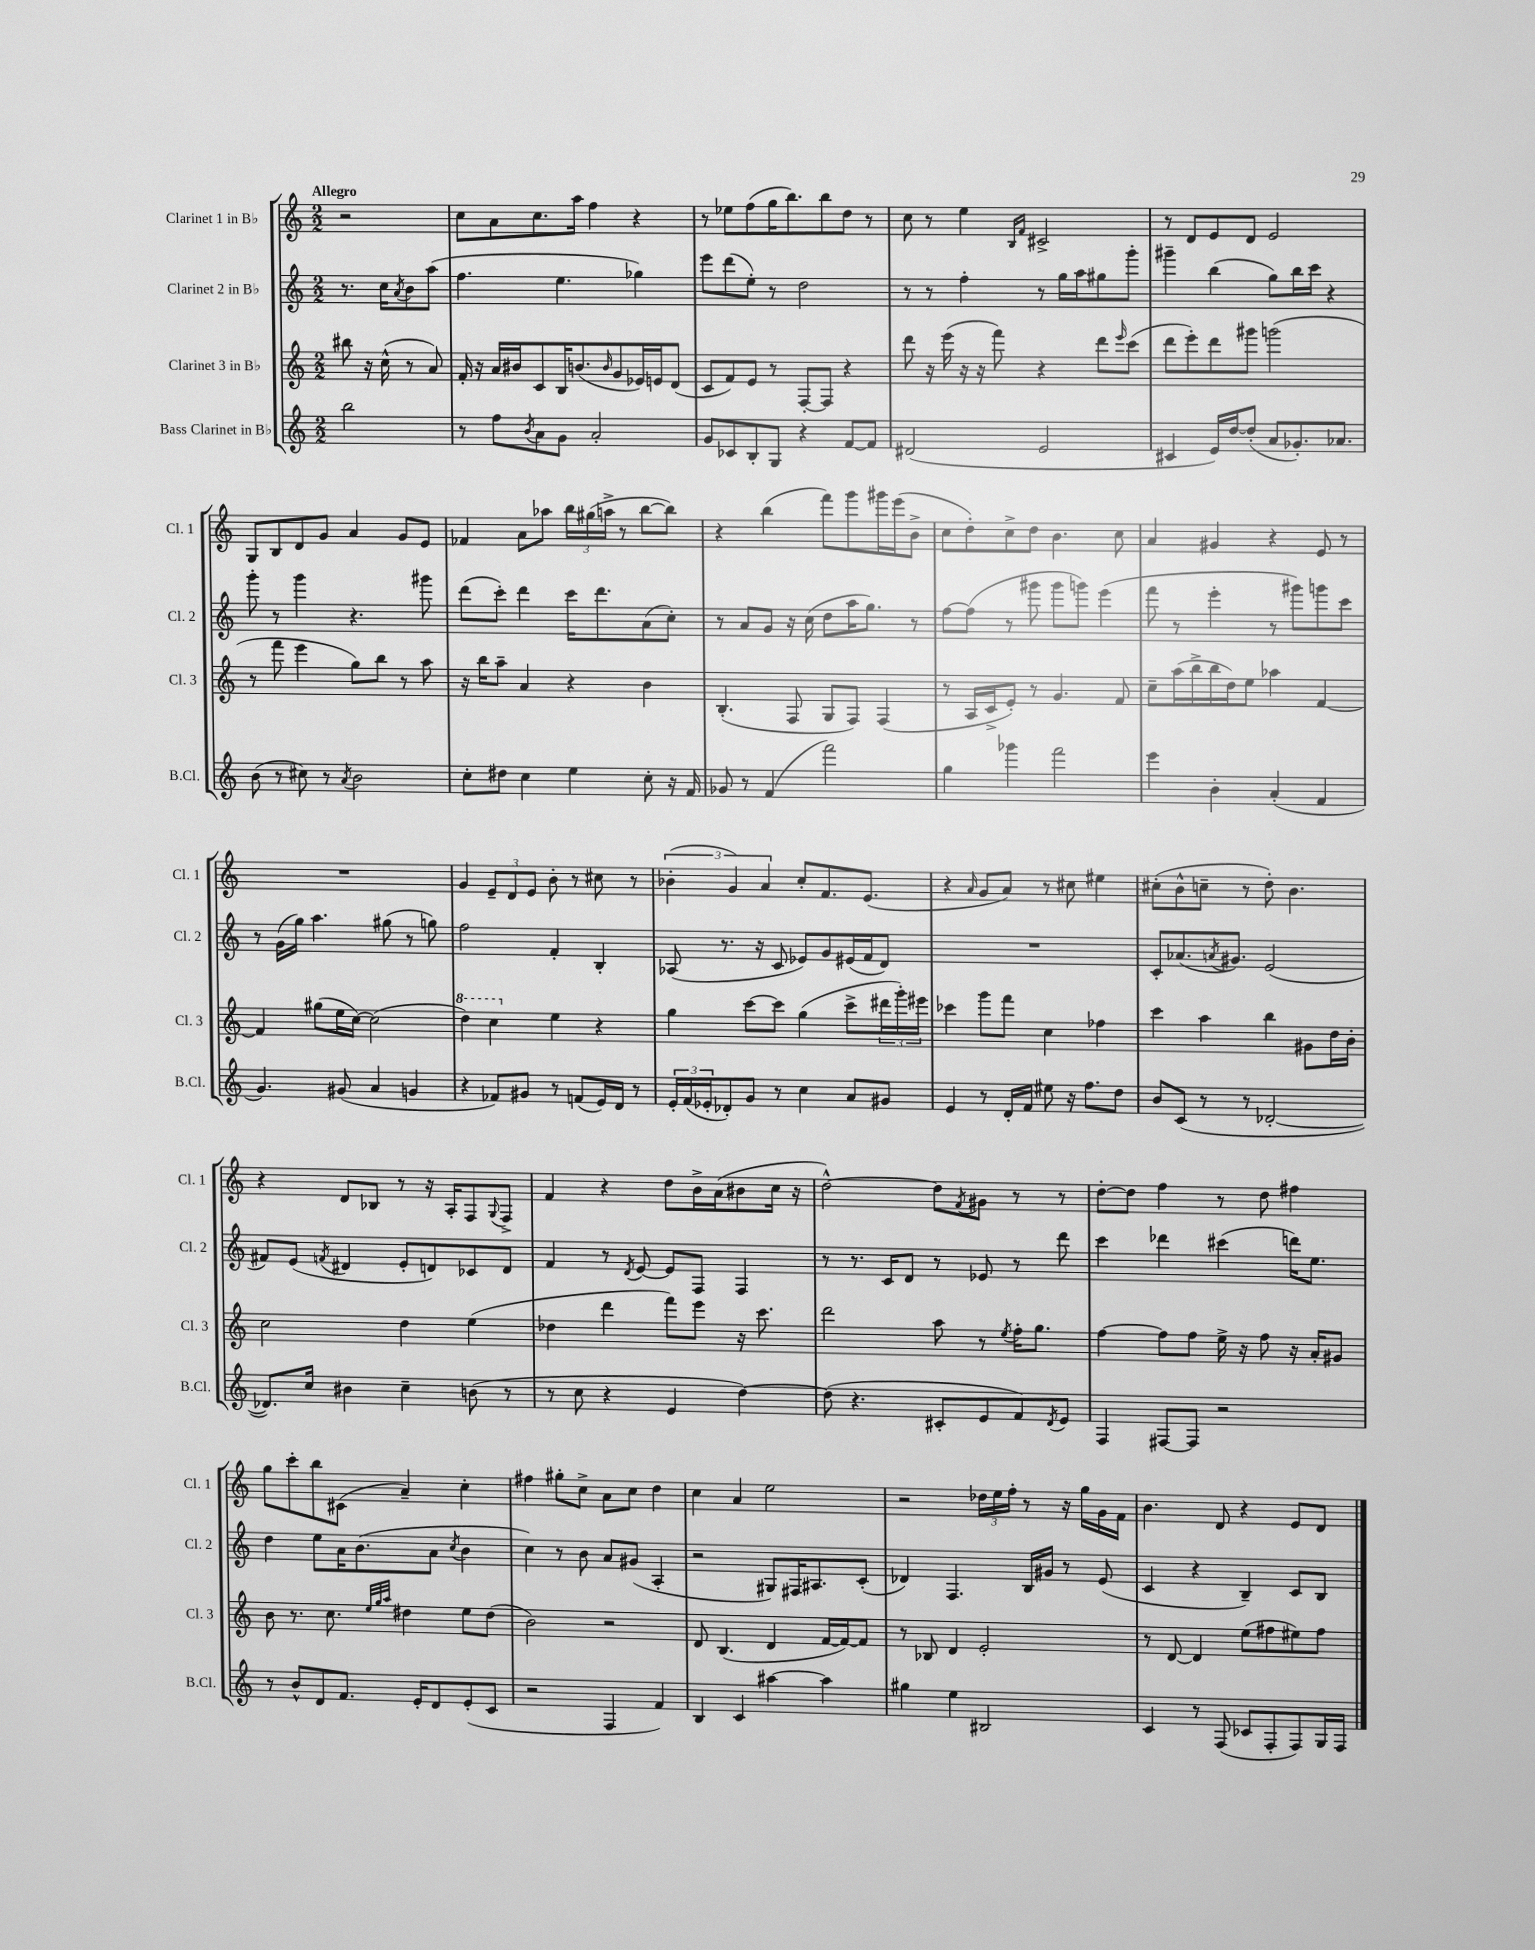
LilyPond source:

<<
\new StaffGroup <<
\new Staff = "s0" \with { instrumentName = "Clarinet 1 in Bb" shortInstrumentName = "Cl. 1" } {
    \clef treble \key c \major \numericTimeSignature \time 2/2 \partial 2 \tempo "Allegro"
    r2 |
    c''8 a'8 c''8. a''16 f''4 r4 |
    r8 ees''8 f''8( g''16 b''8.) b''8 d''8 r8 |
    c''8 r8 e''4 \grace { b16 f'16 } cis'2-> |
    r8 d'8 e'8 d'8 e'2 |
    g8 b8 d'8 g'8 a'4 g'8 e'8 |
    fes'4 a'8 aes''8 \tuplet 3/2 { b''16 gis''16( a''16-> } r8 b''8~ b''8) |
    r4 b''4( f'''8) g'''8 gis'''16 e'''16( b'8-> |
    c''8 d''8-.) c''8-> d''8 b'4. c''8 |
    a'4 gis'4 r4 e'8 r8 |
    R1 |
    g'4 \tuplet 3/2 { e'8-- d'8 e'8 } b'8-. r8 cis''8 r8 |
    \tuplet 3/2 { bes'4-.( g'4) a'4 } c''8-. f'8. e'8.( |
    r4 \grace { a'16 } g'8 a'8) r8 cis''8 eis''4 |
    cis''8-.( b'8-^ c''8-- r8 d''8-.) b'4. |
    r4 d'8 bes8 r8 r16 a16-. f8 \appoggiatura { g8 } f8-> |
    f'4 r4 d''8 b'16-> a'16( bis'8 c''16 r16 |
    d''2~-^) d''8 \acciaccatura { f'8 } gis'8 r8 r8 |
    d''8~-. d''8 f''4 r8 d''8 fis''4 |
    g''8 c'''8-. b''8 cis'8( a'4--) c''4-. |
    fis''4 gis''8-. c''8-> a'8 c''8 d''4 |
    c''4 a'4 e''2 |
    r2 \tuplet 3/2 { des''16 e''16 f''16-. } r8 r16 g''16 g'16 f'16 |
    b'4. d'8 r4 e'8 d'8 \bar "|." |
}
\new Staff = "s1" \with { instrumentName = "Clarinet 2 in Bb" shortInstrumentName = "Cl. 2" } {
    \clef treble \key c \major \numericTimeSignature \time 2/2 \partial 2
    r8. c''16 \acciaccatura { a'8 } b'8 a''8( |
    f''4. e''4. ges''4) |
    e'''8 d'''8( e''8-.) r8 d''2 |
    r8 r8 f''4-. r8 g''16 a''16 gis''8 g'''8-. |
    gis'''4-- b''4( g''8) b''16 c'''16 r4 |
    g'''8-. r8 g'''4 r4. gis'''8 |
    d'''8( c'''8-.) d'''4 c'''16 d'''8. a'8( c''8-.) |
    r8 a'8 g'8 r16 c''16( d''8 a''16 g''8.) r8 |
    f''8~ f''8( r8 gis'''8 gis'''8 g'''8) e'''4( |
    f'''8 r8 e'''4-. r8 gis'''8) g'''8 c'''8 |
    r8 g'16( g''16) a''4. gis''8( r8 g''8) |
    f''2 f'4-. b4-. |
    aes8( r8. r16 c'8 ees'8) g'8 eis'16( f'16 d'8) |
    R1 |
    c'8-. aes'8.( \acciaccatura { a'8 } gis'8.) e'2( |
    fis'8) e'8( \acciaccatura { f'8 } dis'4 e'8-. d'8) ces'8 d'8 |
    f'4 r8 \acciaccatura { d'8 } e'8~ e'8 f8 f4 |
    r8 r8. c'16 d'8 r8 ees'8 r8 d'''8 |
    c'''4 des'''4 cis'''4( d'''16) e''8. |
    d''4 e''8 a'16 b'8.( a'8 \acciaccatura { c''8 } b'4 |
    c''4) r8 b'8 a'8 gis'8( a4-. |
    r2 gis8) fis16 ais8. c'8-.( |
    des'4) f4. b16 gis'16 r8 e'8( |
    c'4 r4 b4--) c'8 b8 \bar "|." |
}
\new Staff = "s2" \with { instrumentName = "Clarinet 3 in Bb" shortInstrumentName = "Cl. 3" } {
    \clef treble \key c \major \numericTimeSignature \time 2/2 \partial 2
    bis''8 r16 c''16-^( r8 a'8) |
    f'16-. r16 a'16 bis'16 c'8 b16 b'8.( \grace { b'16 } g'8 ees'16) e'16 d'8( |
    c'8 f'8) e'8 r8 f8~-. f8 r4 |
    d'''8 r16 e'''16( r16 r16 f'''8) r4 d'''8 \grace { e'''16 } c'''8( |
    d'''8 e'''8-.) d'''8 gis'''8 g'''2( |
    r8 f'''8 e'''4 g''8) b''8 r8 a''8 |
    r16 b''16 a''8-- a'4 r4 b'4 |
    b4.-.( f8 g8 f8) f4( |
    r8 a16 c'16-> e'8-.) r8 g'4. f'8 |
    c''8-- a''16( b''16-> b''16 d''16) e''8 aes''4 f'4~ |
    f'4 gis''8( e''16 c''16~) c''2( |
    \ottava #1 d'''4) c'''4 \ottava #0 e''4 r4 |
    g''4 c'''8~ c'''8 g''4( c'''8-> \tuplet 3/2 { dis'''16 g'''16-.) eis'''16 } |
    ces'''4 g'''8 f'''8 c''4 fes''4 |
    c'''4 a''4 b''4 gis'8 d''16 b'16-. |
    c''2 d''4 e''4( |
    des''4 d'''4 f'''8) e'''8 r16 c'''8. |
    d'''2 a''8 r8 \acciaccatura { e''8 } f''16-. g''8. |
    f''4~ f''8 f''8 e''16-> r16 f''8 r16 a'16-. gis'8 |
    b'8 r8. c''8. \grace { e''32 g''32 a''32 } dis''4 e''8 dis''8( |
    b'2) r2 |
    d'8 b4.( d'4 f'16~ f'16~) f'8 |
    r8 bes8 d'4 e'2-. |
    r8 d'8~ d'4 e''8( fis''8 eis''8) fis''8 \bar "|." |
}
\new Staff = "s3" \with { instrumentName = "Bass Clarinet in Bb" shortInstrumentName = "B.Cl." } {
    \clef treble \key c \major \numericTimeSignature \time 2/2 \partial 2
    b''2 |
    r8 f''8 \acciaccatura { b'8 } a'8 g'8 a'2-. |
    g'8 ces'8 b8-. g8 r4 f'8~ f'8 |
    dis'2( e'2 |
    cis'4 e'16) d''16~ d''8-.( a'8 ges'8.-.) aes'8. |
    b'8( r8 cis''8) r8 \acciaccatura { a'8 } b'2 |
    c''8-. dis''8 c''4 e''4 c''8-. r16 f'16 |
    ges'8 r8 f'4( f'''2) |
    g''4 ges'''4 f'''2 |
    e'''4 b'4-. a'4-.( f'4 |
    g'4.) gis'8( a'4 g'4 |
    r4 fes'8) gis'8 r8 f'8( e'16) d'16 r8 |
    \tuplet 3/2 { e'16-. f'16( ees'16-. } des'8-.) g'8 r8 c''4 a'8 gis'8 |
    e'4 r8 d'16-. f'16 eis''8 r16 f''8. d''8 |
    b'8 c'8( r8 r8 des'2~-. |
    des'8.) c''16 bis'4 c''4-- b'8( r8 |
    r8 c''8 r4 e'4 d''4~) |
    d''8( r4. cis'8-. e'8 f'8) \acciaccatura { d'8 } e'8 |
    f4 fis8~ fis8 r2 |
    r8 b'8-^ d'8 f'8. e'16-. d'8 e'8-.( c'8 |
    r2 f4 f'4) |
    b4 c'4 ais''4~ ais''4 |
    gis''4 e''4 bis2 |
    c'4 r8 f8( ces'8 f8-. f8) g16 f16 \bar "|." |
}
>>
>>
\layout { \context { \Score \remove "Bar_number_engraver" } }
